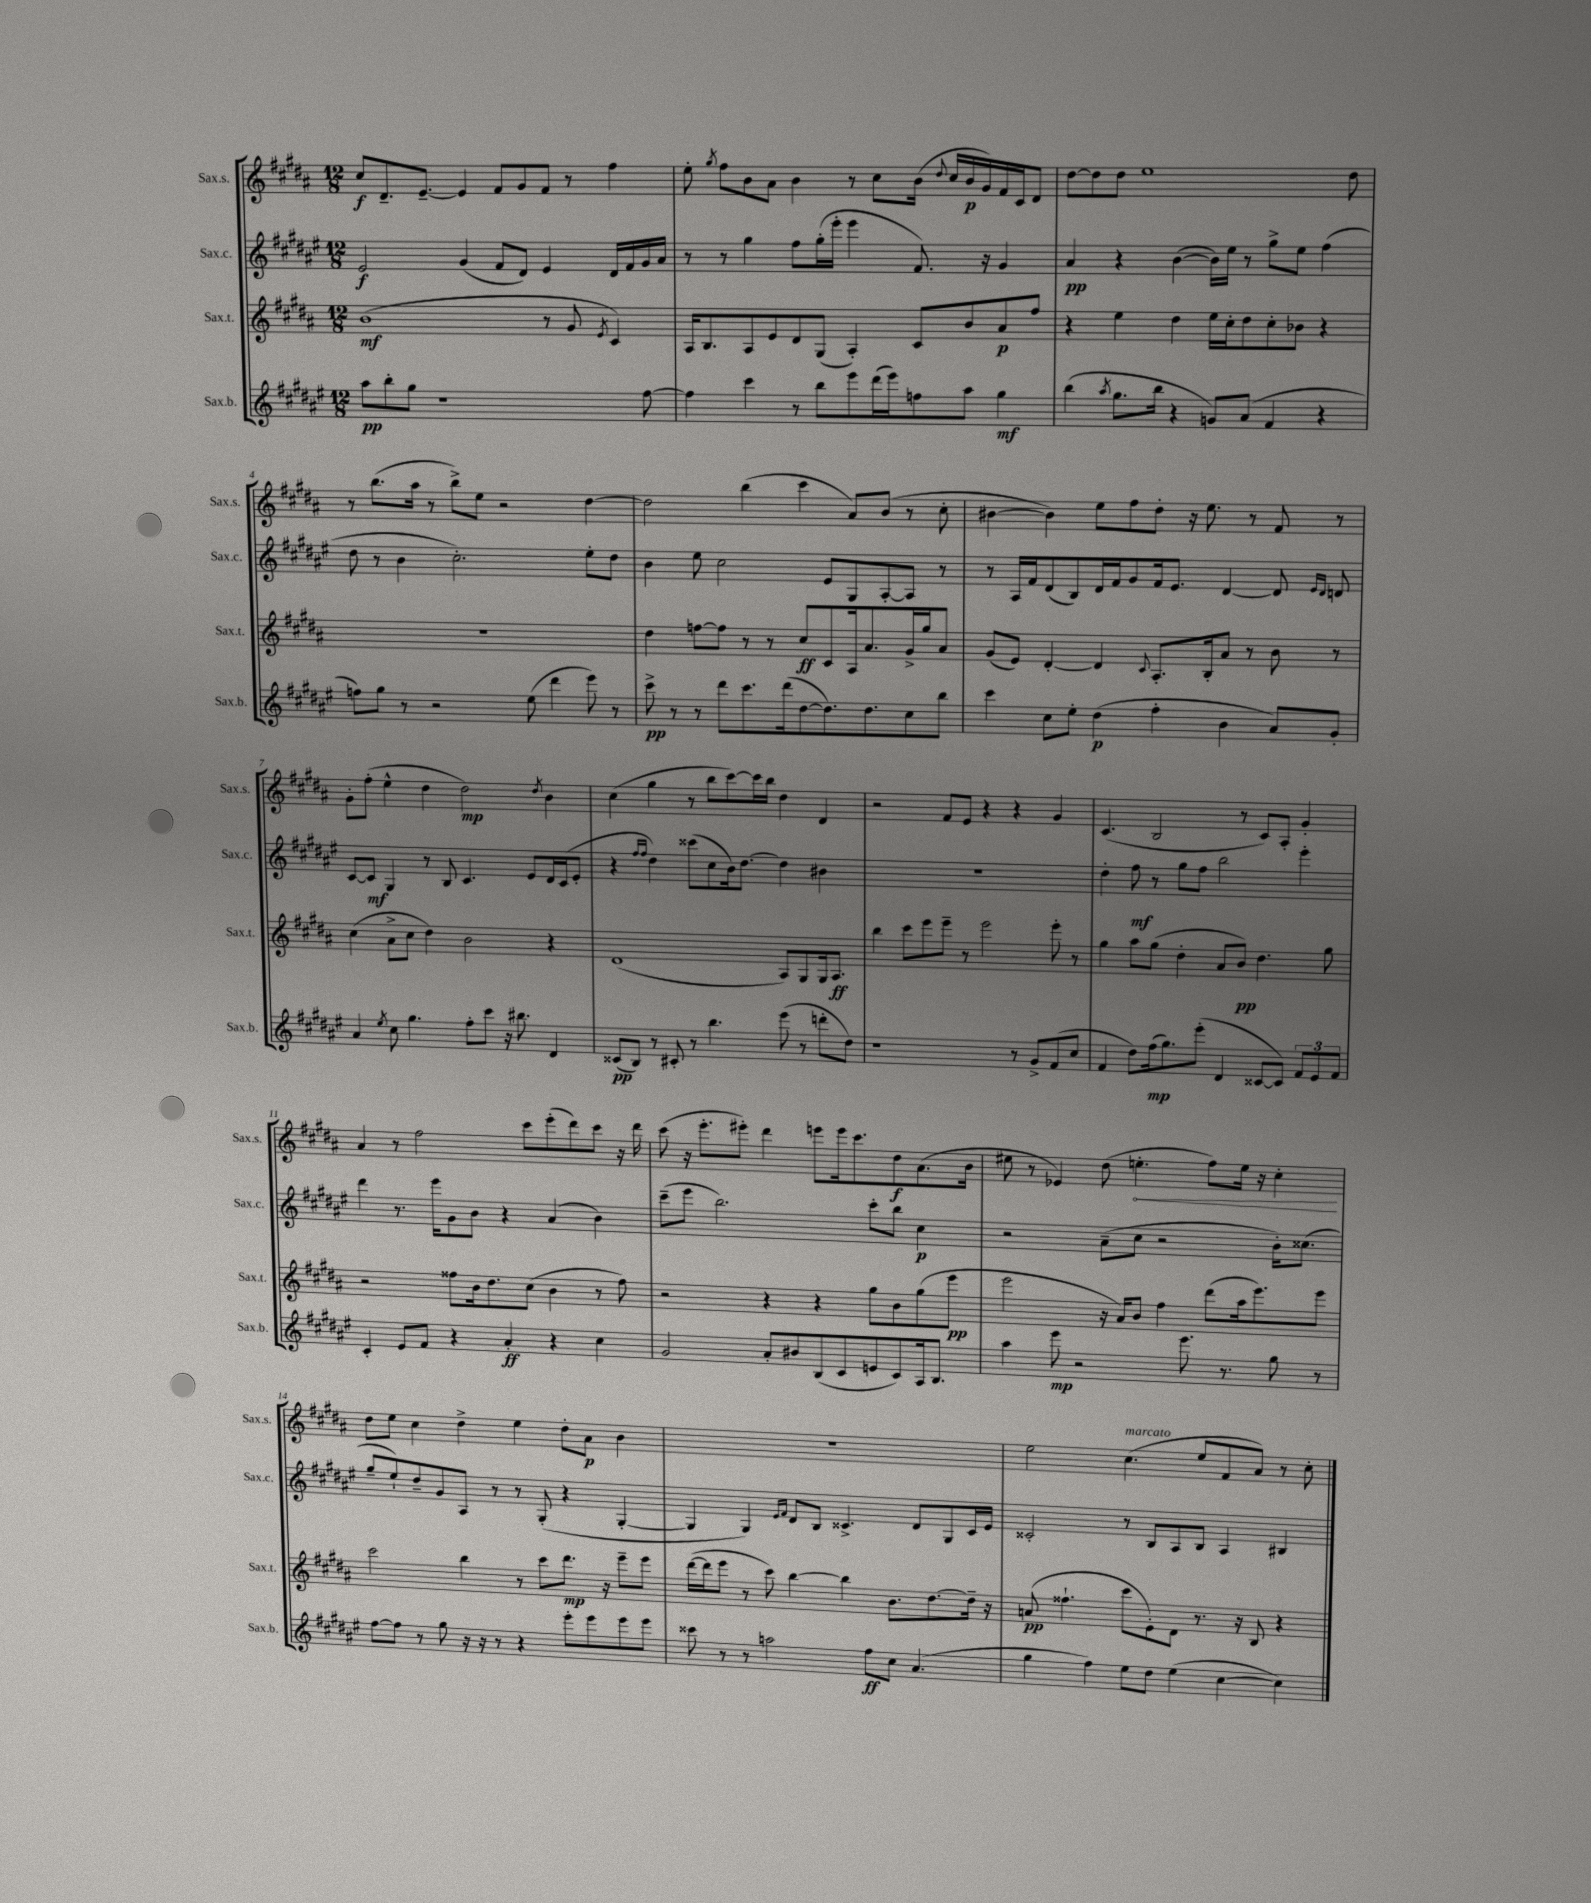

**kern	**kern	**kern	**kern
*staff4	*staff3	*staff2	*staff1
*clefG2	*clefG2	*clefG2	*clefG2
*k[f#c#g#d#a#e#]	*k[f#c#g#d#a#]	*k[f#c#g#d#a#e#]	*k[f#c#g#d#a#]
*M12/8	*M12/8	*M12/8	*M12/8
8aa#	(1b	2e#	8cc#
8bb'	.	.	8.d#~
8gg#	.	.	.
.	.	.	[8.e~
1r	.	.	.
.	.	(4g#	4e]
.	.	8f#	8f#
.	.	8d#)	8g#
.	8r	4e#	8f#
.	8g#	.	8r
.	8qe	.	.
.	4c#)	16d#	4ff#
.	.	16f#	.
[8ff#	.	16g#	.
.	.	16a#	.
=	=	=	=
4ff#]	16A#	8r	8ee'
.	8.B	.	.
.	.	.	8qgg#
.	.	8r	8ff#
4ccc#	8A#	4gg#	8b
.	8e	.	8a#
8r	8d#	8ff#	4b
8bb	(8G#	(16gg#'	.
.	.	16eee#'	.
8eee#	4A#')	4eee#	8r
(16ddd#	.	.	8cc#
16eee#)	.	.	.
8ff	8c#	8.f#)	(16b
.	.	.	8qqdd#
.	.	.	16cc#
8aa#	8b	.	16b
.	.	16r	16g#)
4gg#	8a#	4g#	16f#
.	.	.	16c#
.	8ff#	.	8d#
=	=	=	=
(4bb	4r	4a#	[8dd#
.	.	.	8dd#]
8qaa#	.	.	.
8.gg#	4ee	4r	8dd#
.	.	.	1ee
16bb	.	.	.
4r	4dd#	([4b	.
8g)	16ee	16b])	.
.	16cc#'	16ee#	.
(8a#	8dd#	8r	.
4f#	8cc#'	8gg#^	.
.	8b-	8ee#	.
4r	4r	(4ff#	.
.	.	.	8dd#
=	=	=	=
8ff)	1.r	8dd#	8r
8gg#	.	8r	(8.bb
8r	.	4b	.
.	.	.	16aa#
2r	.	.	8r
.	.	2.cc#')	8bb^)
.	.	.	8ee
.	.	.	2r
(8ee#	.	.	.
4ddd#	.	.	.
8eee#)	.	8ee#'	[4dd#
8r	.	8dd#	.
=	=	=	=
8ccc#^	4dd#	4b	2dd#]
8r	.	.	.
8r	[8ff	8ee#	.
8ddd#	8ff]	2cc#	.
8.ccc#	8r	.	(4bb
.	8r	.	.
(16ddd#	.	.	.
[8dd#	8cc#	.	4ccc#
8.dd#])	8c#	8e#	.
.	16A#	8G#	8a#)
8.dd#	8.a#	.	.
.	.	[8A#'	(8b
8cc#	16g#^	8A#]	8r
.	16gg#	.	.
8bb	8a#	8r	8cc#'
=	=	=	=
4ccc#	(8g#	8r	[4b#
.	8e)	16A#	.
.	.	16f#	.
8cc#	[4d#'	(8d#	4b#])
8ee#'	.	8B)	.
(4dd#	4d#]	16d#	8ee
.	.	16f#	.
.	.	8g#	8ff#
.	8qqc#	.	.
4ff#'	8.A#'	16f#	8dd#'
.	.	8.e#	.
.	.	.	16r
.	16B'	.	8.ee
4b	8a#	[4d#	.
.	8r	.	8r
8a#)	8b	8d#]	8f#
.	.	16qqe#	.
.	.	16qqd#	.
8g#'	8r	8d	8r
=	=	=	=
4a#	(4cc#	[8c#	8g#'
.	.	8c#]	(8ff#'
8qee#	.	.	.
8cc#	8a#^	4G#	4ee^^
4.gg#	8cc#	.	.
.	4dd#)	8r	4dd#
.	.	8B	.
8ff#'	2b	4.c#	2dd#)
8ccc#	.	.	.
16r	.	.	.
8.bb#	.	.	.
.	.	8e#	.
.	.	.	8qdd#
4d#	4r	16d#	4b
.	.	(16c#	.
.	.	8e#'	.
=	=	=	=
(8c##	(1d#	4r	(4cc#
8B)	.	.	.
.	.	16qqff#	.
.	.	16qqff#	.
8r	.	4dd#)	4gg#
8c#'	.	.	.
8r	.	(8ccc##	8r
4.bb	.	8cc#	8bb
.	.	16b)	[8ccc#)
.	.	[8.dd#	.
.	.	.	16ccc#]
.	.	.	16bb
(8eee#	8A#)	4dd#]	4dd#
8r	8G#	.	.
8ddd'	16G#	4b#	4d#
.	8.A#	.	.
8dd#)	.	.	.
=	=	=	=
1r	4bb	1.r	2r
.	8ccc#	.	.
.	8eee	.	.
.	8eee~	.	8f#
.	8r	.	8e
.	2eee	.	4r
8r	.	.	4r
8g#^	.	.	.
(8f#	8eee'	.	4g#
8cc#	8r	.	.
=	=	=	=
4f#	4gg#	4dd#'	(4.c#
8dd#)	8aa#	8ff#	.
(16ff#	(8gg#	8r	2B
8.gg#)	.	.	.
.	4dd#'	8gg#	.
(8eee#'	.	8ff#	.
4d#	8a#	2bb	.
.	8b)	.	8r
[8c##	4.dd#	.	8c#)
8c##])	.	.	8A#'
12f#	.	4eee#'	4g#'
12e#	.	.	.
.	8gg#	.	.
12f#	.	.	.
=	=	=	=
4c#'	2r	4ddd#	4a#
8e#	.	8.r	8r
8f#	.	.	2ff#
.	.	16eee#	.
4r	8ff##	8g#	.
.	16b	8b	.
.	8.dd#	.	.
4a#'	.	4r	.
.	(8cc#	.	8ccc#
4r	4b	(4a#	(8eee'
.	.	.	8ddd#)
4cc#	8r	4b)	8ccc#
.	8ff##)	.	16r
.	.	.	16ddd#
=	=	=	=
2g#	2r	(8ccc#~	(8ccc#
.	.	8eee#	16r
.	.	.	8.eee'
.	.	2.bb)	.
.	.	.	8eee#')
8a#'	4r	.	4ddd#
8b#	.	.	.
(8B	4r	.	8eee
8c#	.	.	16eee
.	.	.	8.ccc#
8e	8gg#	8ccc#'	.
8c#)	8b	8bb	8dd#
16A#	(8gg#	4cc#	(8.a#
8.B	.	.	.
.	8eee	.	.
.	.	.	16b
=	=	=	=
4aa#	2eee	2r	8ee#
.	.	.	8r
8eee#	.	.	4e-)
2r	.	.	.
.	16r	(8a#~	(8dd#
.	16a#)	.	.
.	8b	8cc#	4.ee'
.	4ff#	2r	.
8.eee#	.	.	.
.	(8ddd#	.	8ff#)
8.r	.	.	.
.	16aa#	.	16ee
.	8.eee)	.	16r
8gg#	.	16b')	4cc#'
.	.	(8.cc##	.
8r	8eee	.	.
=	=	=	=
[8ff#	2ccc#	8gg#~	8dd#
8ff#]	.	8ee#`)	8ee
8r	.	8dd#~	4cc#
8gg#	.	8g#	.
16r	4bb	8A#	4dd#^
16r	.	.	.
8r	.	8r	.
4r	8r	8r	4ee
.	8ccc#	(8G#'	.
8eee#'	8.ddd#	4r	8dd#'
8eee#	.	.	8a#
.	16r	.	.
8eee#	8eee~	[4G#'	4b
8eee#	8eee	.	.
=	=	=	=
8ccc##	([16ddd#	4G#]	1.r
.	16ddd#]	.	.
8r	8eee	.	.
8r	8r	4G#)	.
2aa	8ccc#)	.	.
.	.	16qqe#	.
.	.	16qqf#	.
.	[4bb	8d#	.
.	.	8B	.
.	4bb]	4.c##^	.
8ff#	.	.	.
8cc#	8.b	.	.
(4.a#	.	8d#	.
.	[8.dd#	.	.
.	.	8G#	.
.	16dd#~]	16c##	.
.	16r	16e#	.
=	=	=	=
4gg#	(8a	2c##'	2ee
.	4.ff##`	.	.
4ff#)	.	.	.
8ee#	8ccc#	8r	(4.cc#
8dd#	8e')	8B	.
(4ee#	8d#	8A#	.
.	8.r	8B	8ee
[4cc#	.	4A#	8f#
.	16r	.	.
.	8B	.	8a#)
4cc#])	4r	4B#	8r
.	.	.	8cc#'
==	==	==	==
*-	*-	*-	*-
